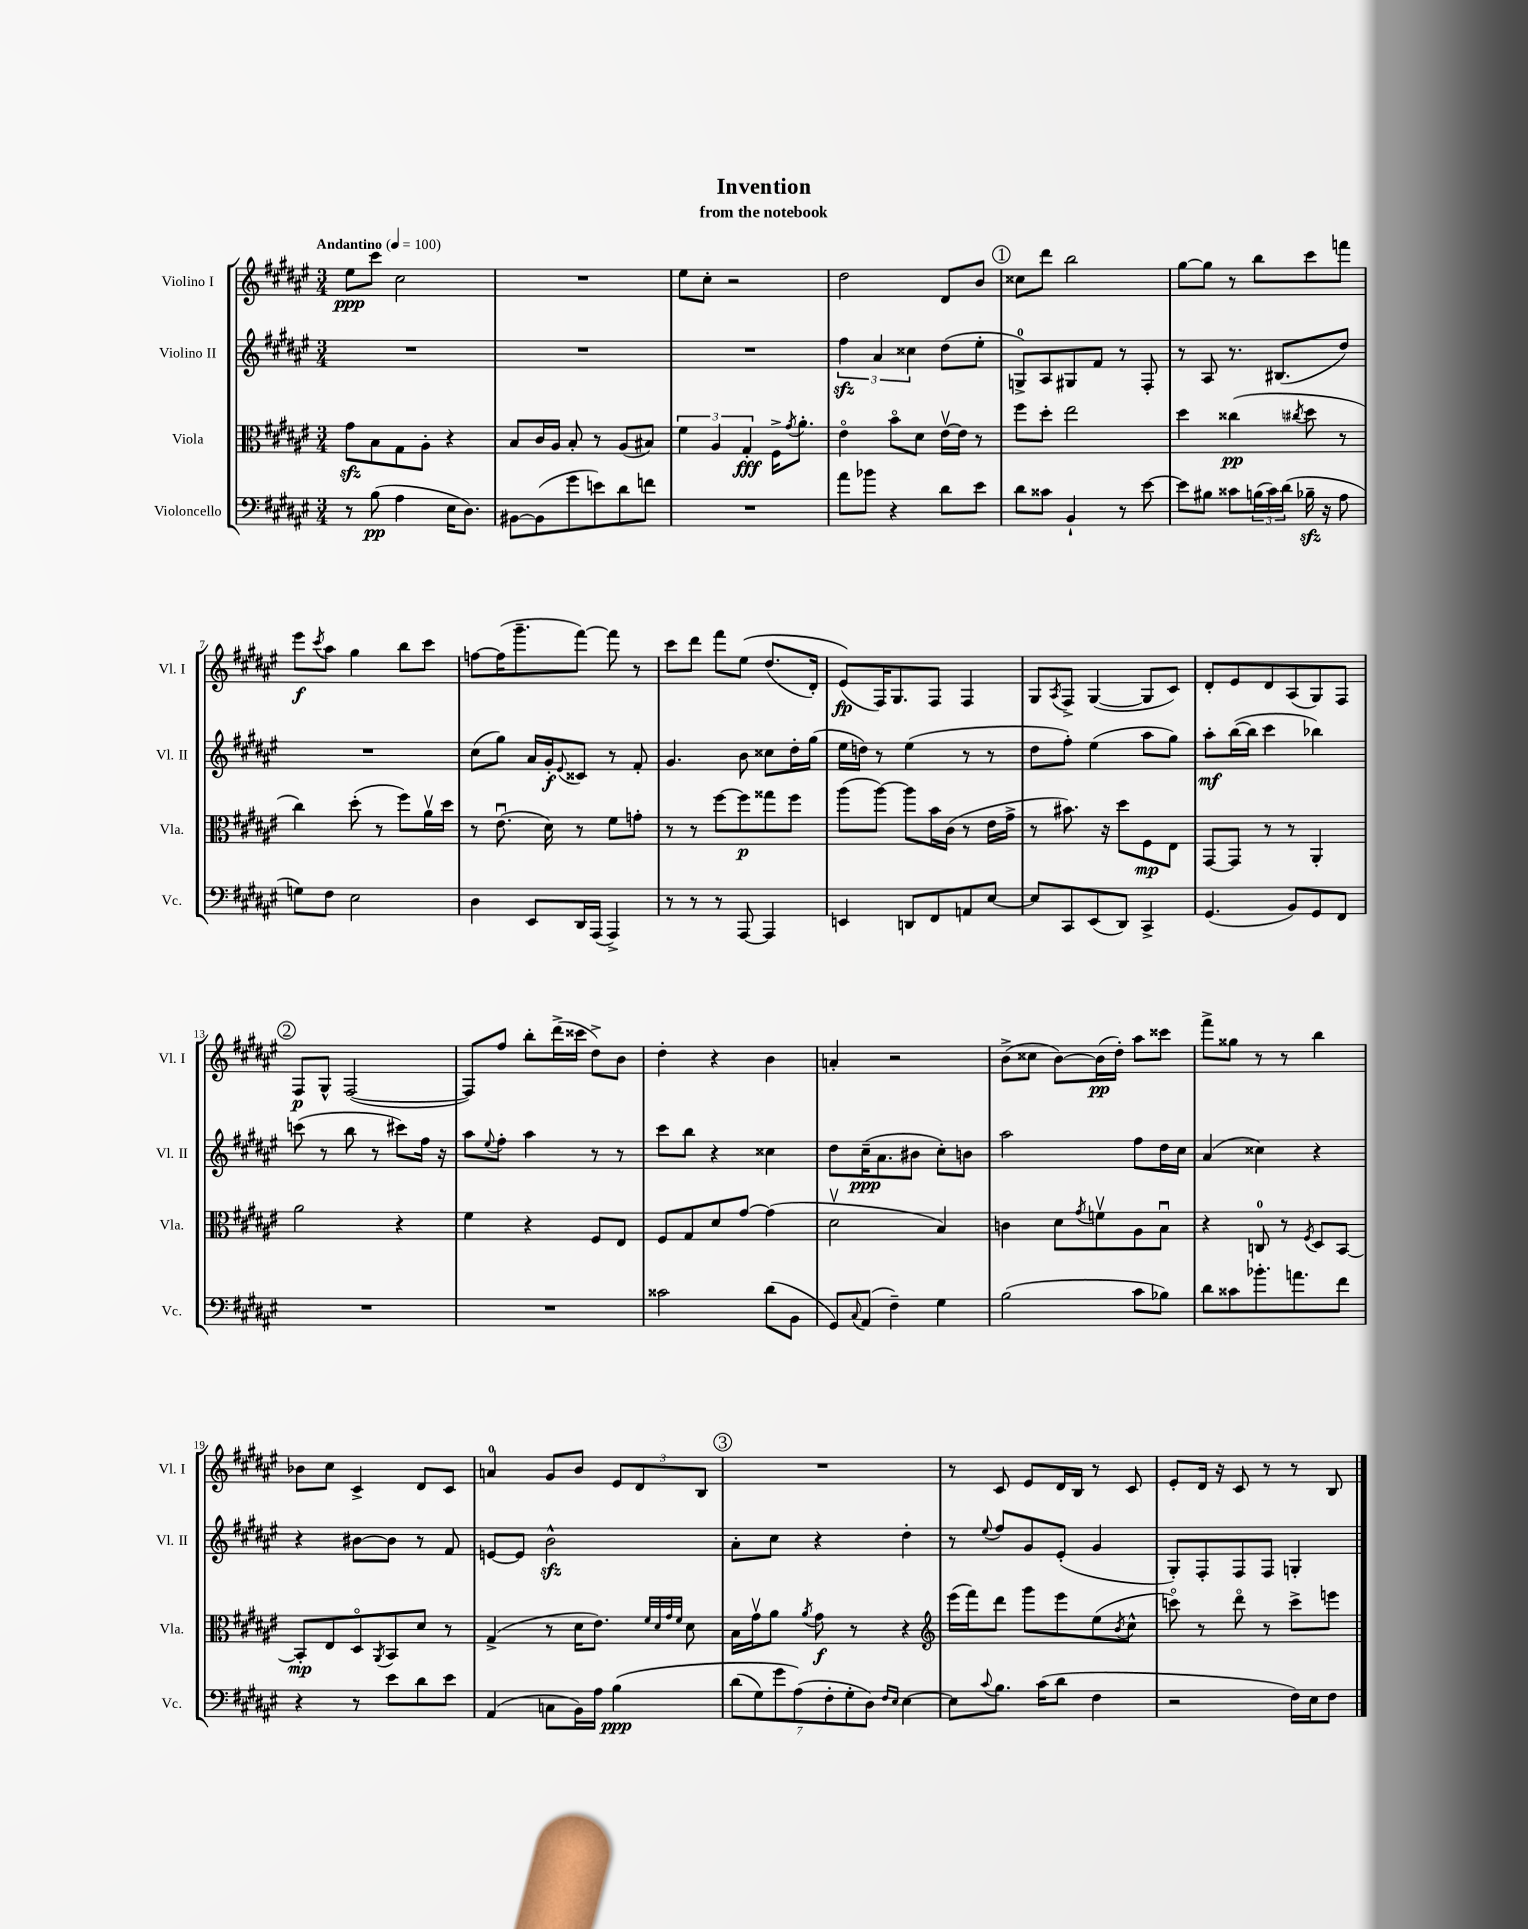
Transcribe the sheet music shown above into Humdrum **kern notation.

**kern	**kern	**kern	**kern
*staff4	*staff3	*staff2	*staff1
*clefF4	*clefC3	*clefG2	*clefG2
*k[f#c#g#d#a#e#]	*k[f#c#g#d#a#e#]	*k[f#c#g#d#a#e#]	*k[f#c#g#d#a#e#]
*M3/4	*M3/4	*M3/4	*M3/4
*MM100	*MM100	*MM100	*MM100
8r	8g#\L	2.r	8ee#\L
(8B\	8B\	.	8ccc#\J
4A#\	8G#\	.	2cc#\
.	8A#'\J	.	.
16E#\LK	4r	.	.
8.D#\J)	.	.	.
=	=	=	=
[8BB#\L	8B/L	2.r	2.r
(8BB#\]	16c#/L	.	.
.	16A#/JJ	.	.
8g#\	8B'/	.	.
8e\)	8r	.	.
8d#\	(8A#/L	.	.
8f\J	8B#/J)	.	.
=	=	=	=
2.r	6f#\	2.r	8ee#\L
.	.	.	8cc#'\J
.	6A#/	.	.
.	.	.	2r
.	6G#'/	.	.
.	16F#^\LK	.	.
.	8qg#/	.	.
.	8.a#'\J	.	.
=	=	=	=
8a#\L	4e#o\	6ff#\	2dd#\
8b-\J	.	.	.
.	.	6a#/	.
4r	8bo\L	.	.
.	.	6cc##\	.
.	8d#\J	.	.
8d#\L	[16e#v\LL	(8dd#\L	8d#/L
.	16e#\]JJ	.	.
8e#\J	8r	8ee#'\J	8b/J
=	=	=	=
8d#\L	8ff#\L	8G^/L)	8cc##\L
8c##\J	8dd#'\J	8A#/	8ddd#\J
4BB`/	2ee#\	8G#/	2bb\
.	.	8f#/J	.
8r	.	8r	.
[8e#\	.	8F#'/	.
=	=	=	=
8e#\]L	4dd#\	8r	[8gg#\L
8B#\J	.	8A#/	8gg#\]J
8c##\L	(4cc##\	8.r	8r
(24B\L	.	.	8bb\L
24c##\)	.	.	.
.	.	(8.B#/L	.
(24d#\JJ	.	.	.
.	8qcc#/	.	.
16B-~\	8dd#\	.	8ccc#\
16r	.	.	.
8A#\	8r	8dd#/J)	8fff\J
=	=	=	=
8G\L)	4cc#\)	2.r	8eee#\L
.	.	.	8qccc#/
8F#\J	.	.	8aa#\J
2E#\	(8dd#'\	.	4gg#\
.	8r	.	.
.	8ff#\L)	.	8bb\L
.	16a#v\L	.	8ccc#\J
.	16dd#\JJ	.	.
=	=	=	=
4D#\	8r	(8cc#\L	[8ff\L
.	(8.e#u\	8gg#\J)	(16ff\]K
.	.	.	8.ggg#~\
8EE#/L	.	16a#/LL	.
.	16d#\)	16g#'/J	.
.	.	8qqe#/	.
16DD#/L	8r	8c##/J	[8fff#\J)
(16AAA#/JJ	.	.	.
4AAA#^/)	8f#\L	8r	8fff#\]
.	8g'\J	8f#'/	8r
=	=	=	=
8r	8r	4.g#/	8ccc#\L
8r	8r	.	8ddd#\J
8r	[8ff#\L	.	8fff#\L
[8AAA#/	8ff#\]	8b\	&(8ee#\J
4AAA#/]	8gg##\	8cc##\L	(8.dd#/L
.	8ff#\J	16dd#'\L	.
.	.	(16gg#\JJ	16d#'/Jk)
=	=	=	=
4EE/	(8aa#\L	16ee#\LL	(8e#/L&)
.	.	16dd\JJ)	.
.	[8aa#\J)	8r	16F#/K)
.	.	.	8.G#/
8DD/L	8aa#\]L	(4ee#\	.
8FF#/	16b\L	.	8F#/J
.	(16c#\JJ	.	.
8AA/	8r	8r	4F#/
[8E#/J	16e#\LL	8r	.
.	16g#^\JJ	.	.
=	=	=	=
8E#/]L	8r	8dd#\L	8G#/L
.	.	.	8qA#/
8CC#/	8.b#\)	8ff#'\J)	8F#^/J
(8EE#/	.	(4ee#\	([4G#/
.	16r	.	.
8DD#/J)	8dd#\L	.	.
4CC#^/	8F#\	8aa#\L	8G#/]L
.	8E#\J	8gg#\J)	8c#/J)
=	=	=	=
(4.GG#/	[8GG#/L	8aa#'\L	8d#'/L
.	8GG#/]J	([16bb\L	8e#/
.	.	16bb\]JJ	.
.	8r	4ccc#\	8d#/
8BB/L)	8r	.	(8A#/
8GG#/	4AA#'/	4bb-\)	8G#/)
8FF#/J	.	.	8F#/J
=	=	=	=
2.r	2a#\	(8ccc\	8F#/L
.	.	8r	8G#^^/J
.	.	8bb\	([2F#/
.	.	8r	.
.	4r	8ccc#\L)	.
.	.	16ff#\Jk	.
.	.	16r	.
=	=	=	=
2.r	4f#\	8aa#\L	8F#/]L)
.	.	8qqee#/	.
.	.	8ff#'\J	8ff#/J
.	4r	4aa#\	8bb'\L
.	.	.	(16ddd#^\L
.	.	.	16ccc##\JJ
.	8F#/L	8r	8dd#^\L)
.	8E#/J	8r	8b\J
=	=	=	=
2c##\	8F#/L	8ccc#\L	4dd#'\
.	8G#/	8bb\J	.
.	8d#/	4r	4r
.	[8g#/J	.	.
(8d#\L	(4g#\]	4cc##\	4b\
8BB\J	.	.	.
=	=	=	=
8GG#/L)	2d#v\	8dd#\L	4a'/
8qqC#/	.	.	.
(8AA#/J	.	(16cc#~\K	.
.	.	8.a#\	.
4F#~\)	.	.	2r
.	.	8b#\J	.
4G#\	4B/)	8cc#'\L)	.
.	.	8b\J	.
=	=	=	=
(2B\	4c\	2aa#\	(8b^\L
.	.	.	8cc##\J
.	8d#\L	.	[8b\L)
.	8qg#/	.	.
.	8fv\	.	(16b\]L
.	.	.	16dd#'\JJ)
8c#\L	8A#\	8ff#\L	8aa#\L
8B-\J)	8Bu\J	16dd#\L	8ccc##\J
.	.	16cc#\JJ	.
=	=	=	=
8d#\L	4r	(4a#/	8fff#^\L
8c##\	.	.	8gg##\J
8.b-'\	8C/	4cc##\)	8r
.	8r	.	8r
8.a\	.	.	.
.	8qF#/	.	.
.	8D#/L	4r	4bb\
8f#\J	[8BB/J	.	.
=	=	=	=
4r	8BB'/]L	4r	8b-\L
.	8E#/	.	8cc#\J
8r	8D#o/	[8b#\L	4c#^/
.	8qAA#/	.	.
8e#\L	8BB/	8b#\]J	.
8d#\	8d#/J	8r	8d#/L
8e#\J	8r	8f#/	8c#/J
=	=	=	=
(4AA#/	(4G#^/	[8e/L	4a/
.	.	8e/]J	.
8C\L	8r	2b^^\	8g#/L
16BB\L)	16d#\LK	.	8b/J
16A#\JJ	8.e#\J)	.	.
&(4B\	.	.	12e#/L
.	.	.	12d#/
.	32qqf#/LLL	.	.
.	32qqd#/	.	.
.	32qqg#/	.	.
.	32qqf#/JJJ	.	.
.	8d#\	.	.
.	.	.	12B/J
=	=	=	=
(14d#\L	16B\LL	8a#'\L	2.r
.	16g#v\J	.	.
14G#\)	.	.	.
.	8a#\J	8cc#\J	.
14g#\	.	.	.
(14A#\&)	.	.	.
.	8qa#/	.	.
.	8g#\	4r	.
14F#'\	.	.	.
14G#'\	.	.	.
.	8r	.	.
14D#\J)	.	.	.
16qqF#/LL	.	.	.
16qqE#/JJ	.	.	.
[4E#\	4r	4dd#'\	.
=	=	=	=
*	*clefG2	*	*
8E#\]L	(16eee#\LL	8r	8r
.	16fff#\J)	.	.
8qqc#/	.	8qqee#/	.
8.B\J	8ddd#\J	8ff#/L	8c#/
.	8ggg#\L	8g#/	8e#/L
(16c#\LK	.	.	.
8d#\J	8eee#\	(8e#'/J	16d#/L
.	.	.	16B/JJ
4F#\	(8ee#\	4g#/	8r
.	8qb/	.	.
.	8cc#^^\J	.	8c#/
=	=	=	=
2r	8ccco\)	8G#'/L)	8e#'/L
.	8r	8F#'/	16d#/Jk
.	.	.	16r
.	8ddd#o\	8F#/	8c#/
.	8r	8F#/J	8r
16F#\LL)	8ccc^\L	4G'/	8r
16E#\J	.	.	.
8F#\J	8eee\J	.	8B/
==	==	==	==
*-	*-	*-	*-
